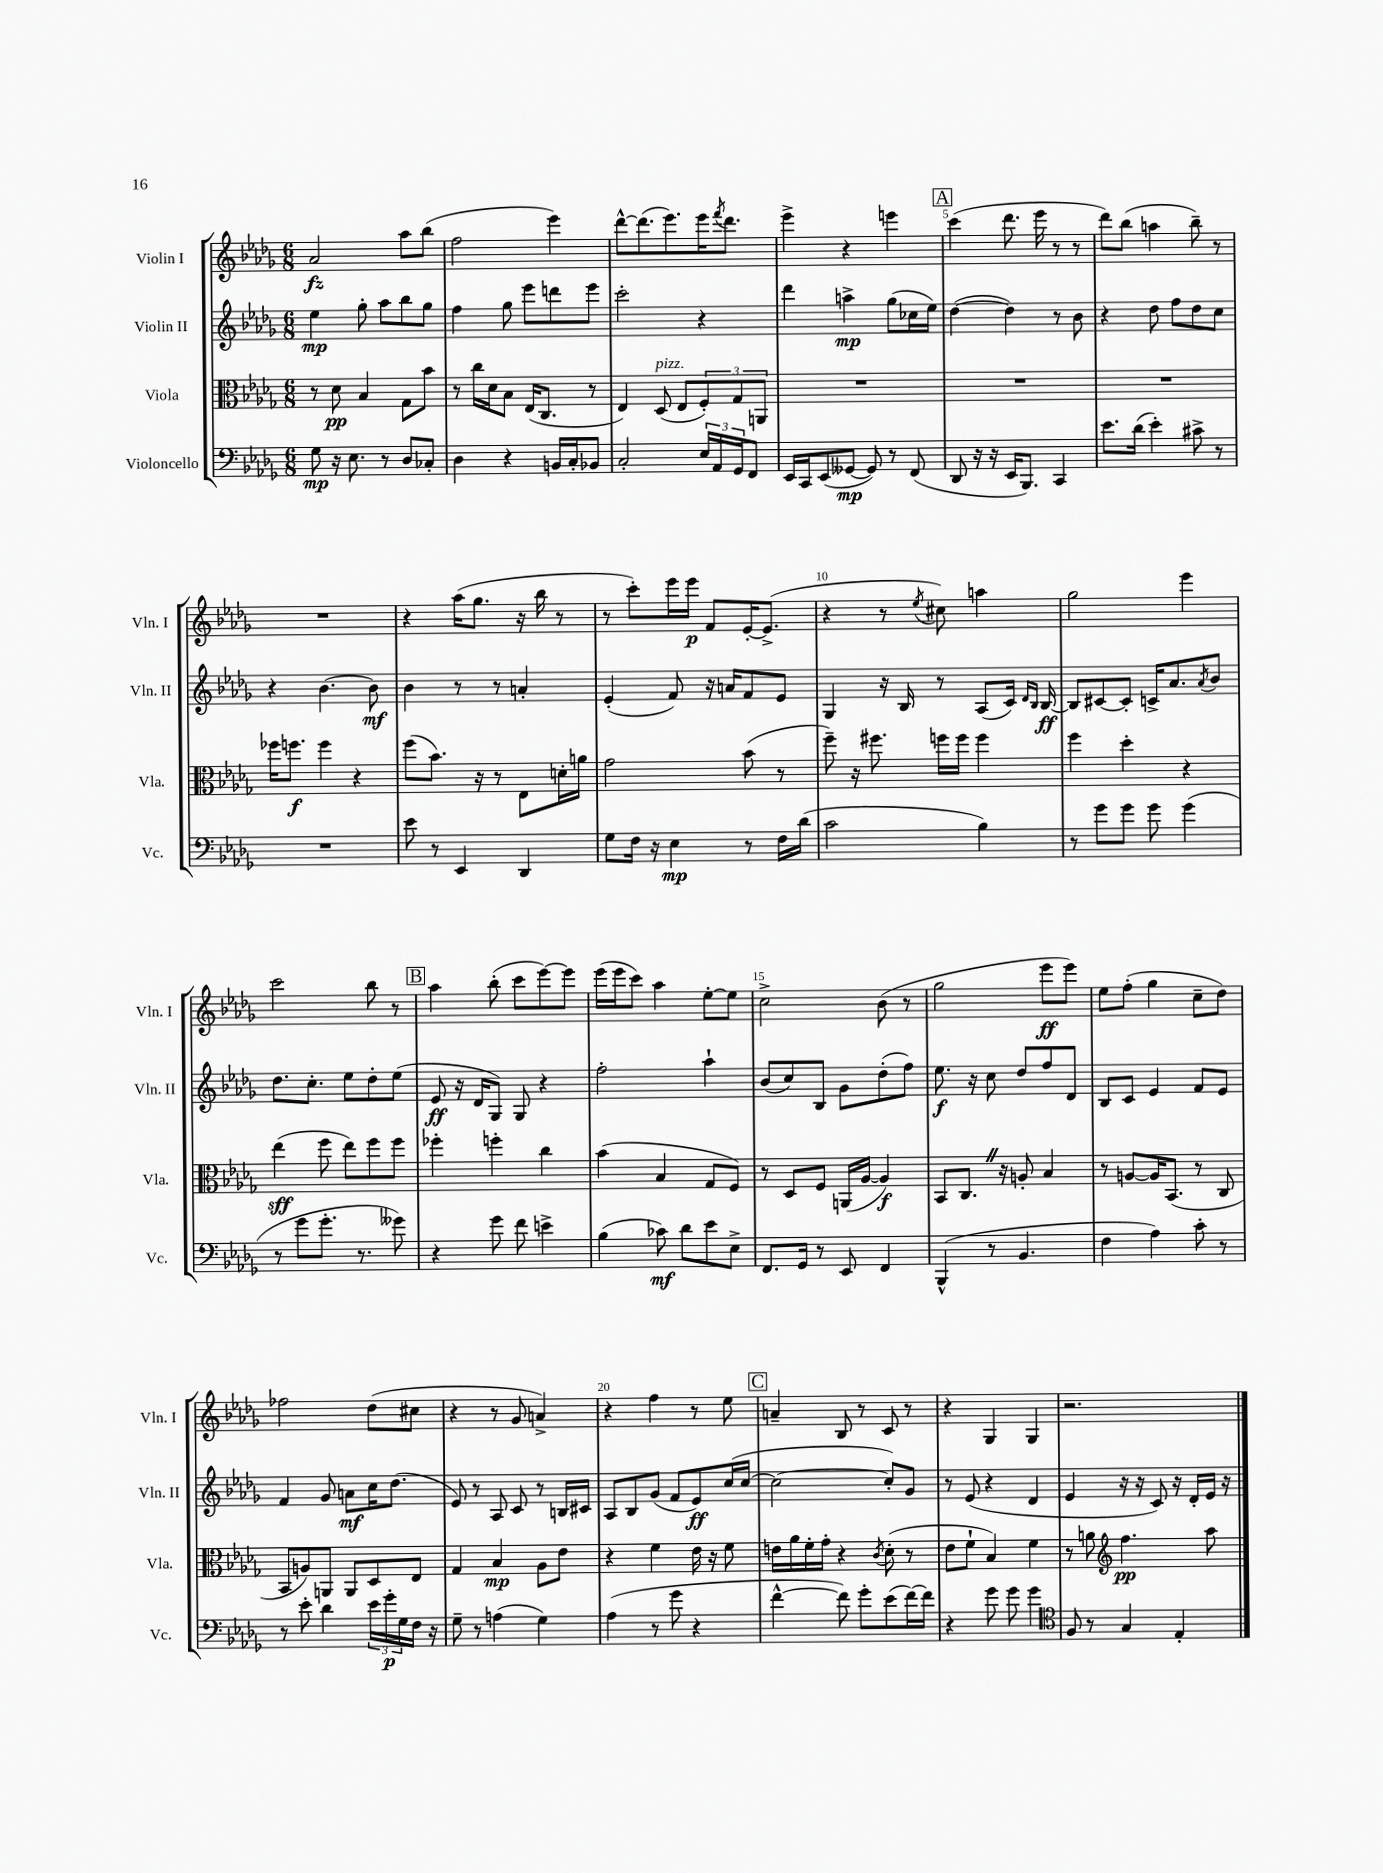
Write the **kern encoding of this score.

**kern	**kern	**kern	**kern
*staff4	*staff3	*staff2	*staff1
*clefF4	*clefC3	*clefG2	*clefG2
*k[b-e-a-d-g-]	*k[b-e-a-d-g-]	*k[b-e-a-d-g-]	*k[b-e-a-d-g-]
*M6/8	*M6/8	*M6/8	*M6/8
8G-\	8r	4ee-\	2a-/
16r	8d-\	.	.
8.E-\	.	.	.
.	4B-/	8gg-'\	.
8r	.	8aa-\L	.
8D-/L	8G-\L	8bb-\	8aa-\L
8C-'/J	8b-\J	8gg-\J	(8bb-\J
=	=	=	=
4D-\	8r	4ff\	2ff\
.	16cc\LL	.	.
.	16d-\J	.	.
4r	8B-\J	8gg-\	.
.	(16E-/LK	8eee-\L	.
.	8.C/J	.	.
16BB/LL	.	8ddd\	4eee-\)
16C'/J	.	.	.
8BB-/J	8r	8eee-\J	.
=	=	=	=
2C'/	4E-/)	2ccc'\	[8ddd-^^\L
.	.	.	(8.ddd-\]
.	(8D-/	.	.
.	.	.	8.eee-\)
.	8E-/L	.	.
24E-/LL	12F'/)	4r	16eee-\K
24AA-/	.	.	.
.	.	.	8qfff/
.	.	.	8.ddd-\J
24GG-/J	12G-/	.	.
8FF/J	.	.	.
.	12AA/J	.	.
=	=	=	=
16EE-/LL	2.r	4ddd-\	4eee-^\
16CC/J	.	.	.
(8EE-/	.	.	.
[8GG--/J	.	4aa^\	4r
8GG--/])	.	.	.
8r	.	(8gg-\L	4eee\
(8FF/	.	16cc-\L	.
.	.	16ee-\JJ)	.
=	=	=	=
8DD-/	2.r	([4dd-\	(4ccc\
16r	.	.	.
16r	.	.	.
16EE-/LK	.	4dd-\])	8.ddd-\
8.BBB-/J)	.	.	.
.	.	.	16eee-\
4CC/	.	8r	8r
.	.	8b-\	8r
=	=	=	=
8.e-\L	2.r	4r	8ddd-\L)
.	.	.	(8bb-\J
(16d-\Jk	.	.	.
4e-'\)	.	8dd-\	4aa\
.	.	8ff\L	.
8c#^\	.	8dd-\	8bb-~\)
8r	.	8cc\J	8r
=	=	=	=
2.r	16ff-\LK	4r	2.r
.	8.ff\J	.	.
.	4ff\	[4.b-\	.
.	4r	.	.
.	.	8b-\]	.
=	=	=	=
8e-\	(8ff\L	4b-\	4r
8r	8.b-\J)	.	.
4EE-/	.	8r	(16aa-\LK
.	16r	.	8.gg-\J
.	8r	8r	.
4DD-/	8E-\L	4a'/	16r
.	.	.	16bb-\
.	16d'\L	.	8r
.	16a\JJ	.	.
=	=	=	=
8G-\L	2g-\	(4e-'/	8r
16F\Jk	.	.	8ccc'\L)
16r	.	.	.
4E-\	.	8f/)	16eee-\L
.	.	.	16eee-\JJ
.	.	16r	8f/L
.	.	16a/LK	.
8r	(8b-\	8f/	[16e-'/K
.	.	.	(8.e-^/]J
16F\LL	8r	8e-/J	.
(16d-\JJ	.	.	.
=	=	=	=
2c\	8ff~\)	4G-/	4r
.	16r	.	.
.	8.ff#\	.	.
.	.	16r	8r
.	.	16B-/	.
.	.	.	8qee-/
.	16ff\LL	8r	8cc#\)
.	16ff\JJ	.	.
4B-\)	4ff\	(8A-/L	4aa\
.	.	16c/Jk)	.
.	.	16qqd-/LL	.
.	.	16qqB-/JJ	.
.	.	[16B-/	.
=	=	=	=
8r	4ff\	8B-/]L	2gg-\
8g-\L	.	[8c#/	.
8g-\J	4dd-'\	8c#'/]J	.
8g-\	.	16c^/LK	.
.	.	8.a-/	.
(4g-\	4r	.	4eee-\
.	.	8qa-/	.
.	.	8b-/J	.
=	=	=	=
8r	(4ee-\	8.dd-\L	2ccc\
8g-\L	.	.	.
.	.	8.cc'\J	.
8.g-'\J	8ff\	.	.
.	8ee-\L)	8ee-\L	.
8.r	.	.	.
.	8ff\	8dd-'\	8bb-\
8g--\)	8ff\J	(8ee-\J	8r
=	=	=	=
4r	4ff-'\	8e-/	4aa-\
.	.	16r	.
.	.	16d-/LK	.
8g-\	4ff'\	8G-/J)	(8bb-'\
8f\	.	8G-/	8ccc\L
4e^\	4cc\	4r	[8eee-\)
.	.	.	8eee-\]J
=	=	=	=
(4B-\	(4b-\	2ff'\	(16eee-\LL
.	.	.	16eee-\J
.	.	.	8ccc\J)
8c-\)	4B-/	.	4aa-\
8d-\L	.	.	.
8e-\	8G-/L	4aa-`\	[8ee-'\L
8E-^\J	8F/J)	.	8ee-\]J
=	=	=	=
8.FF/L	8r	(8b-/L	2cc^\
.	8D-/L	8cc/)	.
16GG-/Jk	.	.	.
8r	8F/J	8B-/J	.
8EE-/	(16AA/LL	8g-\L	.
.	[16A-/JJ	.	.
4FF/	4A-/])	(8dd-'\	(8b-\
.	.	8ff\J)	8r
=	=	=	=
(4BBB-^^/	8BB-/L	8.ee-\	2gg-\
.	8.C/J	.	.
.	.	16r	.
8r	.	8cc\	.
.	16r	.	.
4.BB-/	8A'/	8dd-/L	.
.	4B-/	8ff/	8eee-\L
.	.	8d-/J	8eee-\J)
=	=	=	=
4F\	8r	8B-/L	8ee-\L
.	[8A/L	8c/J	(8ff'\J
4A-\)	16A/]K	4e-/	4gg-\
.	(8.BB-/J	.	.
8c'\	8r	8f/L	8cc~\L
8r	8C/	8e-/J	8dd-\J)
=	=	=	=
8r	8BB-/L	4f/	2ff-\
8e-'\	8A/)	.	.
4d-\	8AA/J	8g-/	.
.	8AA/L	8a\L	.
24e-\LL	8D-/	16cc\K	(8dd-\L
24g-'\	.	.	.
.	.	(8.dd-\J	.
24G-\	.	.	.
16F\JJ	8E-/J	.	8cc#\J
16r	.	.	.
=	=	=	=
8G-~\	4G-/	8e-/)	4r
8r	.	8r	.
(4A\	4B-/	8A-/	8r
.	.	8c/	8g-/
4G-\)	8A-\L	8r	4a^/)
.	8e-\J	16B/LL	.
.	.	16c#/JJ	.
=	=	=	=
(4A-\	4r	8A-/L	4r
.	.	8B-/	.
8r	4f\	(8g-/J	4ff\
8g-\	.	8f/L	.
4r	16e-\	8e-/)	8r
.	16r	.	.
.	8f\	(16cc/L	8ee-\
.	.	[16cc/JJ	.
=	=	=	=
[4f^^\	16e\LL	2cc\_	4a~/
.	16a-\	.	.
.	16f'\	.	.
.	16g-'\JJ	.	.
8f\])	4r	.	8B-/
8g-'\L	.	.	8r
.	8qc/	.	.
(8e-\	(8d-'\	8cc'/]L)	8c/
[16f\L)	8r	8g-/J	8r
16f\]JJ	.	.	.
=	=	=	=
4r	8e-\L	8r	4r
.	8f`\J	(8e-/	.
8g-\	4B-/)	4r	4G-/
8g-\	.	.	.
4g-\	4f\	4d-/	4G-/
=	=	=	=
*clefC4	*	*	*
8F/	8r	4e-/	2.r
8r	8a\	.	.
*	*clefG2	*	*
4G-/	4.ff\	16r	.
.	.	16r	.
.	.	8c/)	.
4E-'/	.	16r	.
.	.	16d-'/LL	.
.	8aa-\	16e-/JJ	.
.	.	16r	.
==	==	==	==
*-	*-	*-	*-
